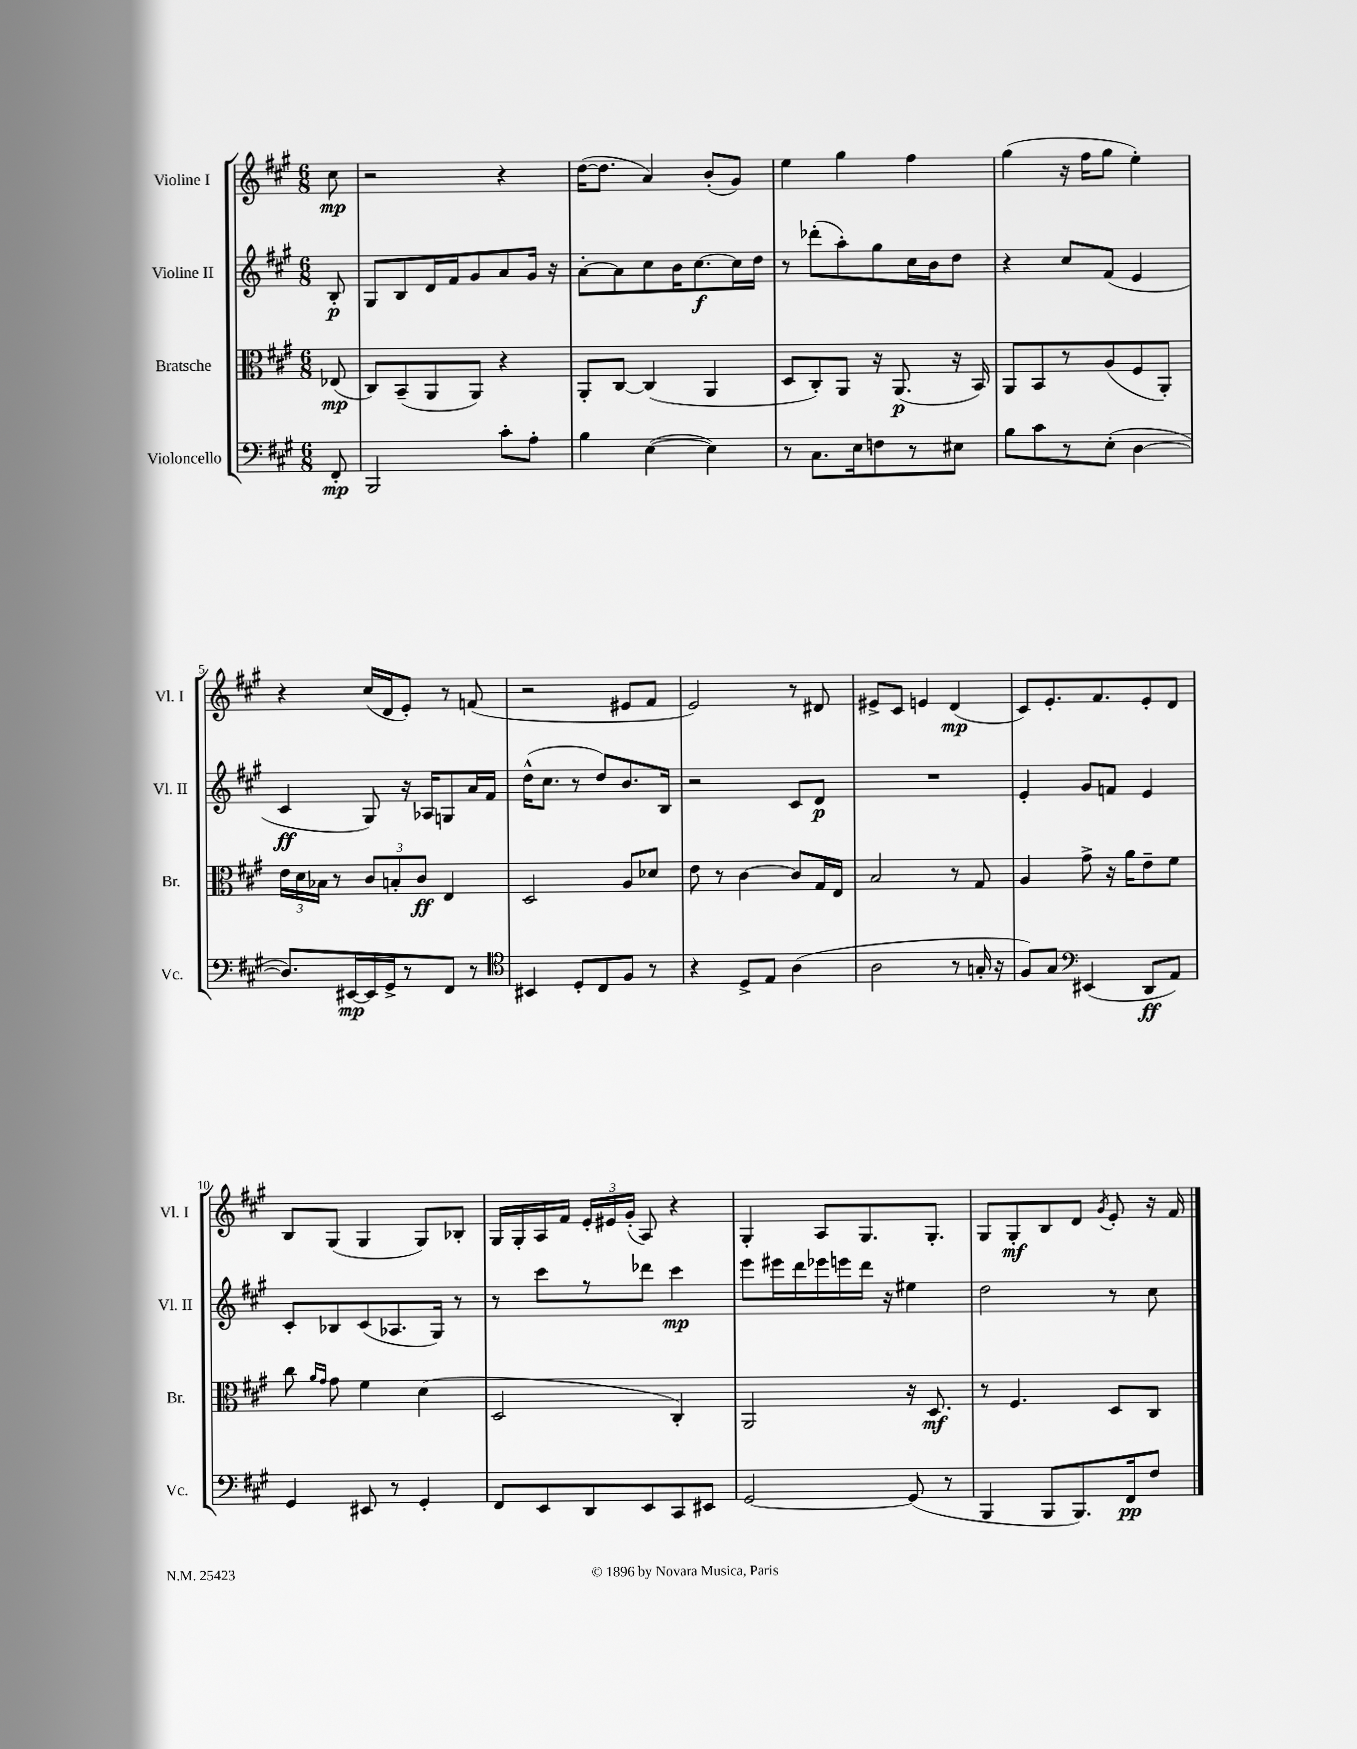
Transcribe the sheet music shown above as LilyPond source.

<<
\new StaffGroup <<
\new Staff = "s0" \with { instrumentName = "Violine I" shortInstrumentName = "Vl. I" } {
    \clef treble \key a \major \numericTimeSignature \time 6/8 \partial 8
    \autoBeamOff cis''8\mp |
    r2 r4 |
    d''16[~( d''8.] a'4) b'8[-.( gis'8]) |
    e''4 gis''4 fis''4 |
    gis''4( r16 fis''16[ gis''8] e''4-.) |
    r4 cis''16[( d'16 e'8]-.) r8 f'8( |
    r2 eis'8[ fis'8] |
    e'2) r8 dis'8 |
    eis'8[-> cis'8] e'4 d'4\mp( |
    cis'8[) e'8.-. fis'8. e'8-. d'8] |
    b8[ gis8]( gis4 gis8[) bes8]-. |
    gis16[ gis16-. a16 fis'16] \tuplet 3/2 { e'16[-. eis'16 gis'16]-.( } a8) r4 |
    gis4-. a8[ gis8. gis8.]-. |
    gis8[ gis8-.\mf b8 d'8] \acciaccatura { gis'8 } e'8-. r16 fis'16 \bar "|." |
}
\new Staff = "s1" \with { instrumentName = "Violine II" shortInstrumentName = "Vl. II" } {
    \clef treble \key a \major \numericTimeSignature \time 6/8 \partial 8
    \autoBeamOff b8-.\p |
    gis8[ b8 d'16 fis'16 gis'8 a'8 gis'16] r16 |
    a'8[~-. a'8 cis''8 b'16 cis''8.~\f cis''16 d''16] |
    r8 des'''8[-.( a''8-.) gis''8 cis''16 b'16 d''8] |
    r4 cis''8[ fis'8]( e'4 |
    cis'4\ff gis8) r16 aes16[ g8 a'16 fis'16] |
    d''16[-^( cis''8.] r8 d''8[) b'8. b16] |
    r2 cis'8[ d'8]\p |
    R2. |
    e'4-. gis'8[ f'8] e'4 |
    cis'8[-. bes8 cis'8( aes8. gis16]) r8 |
    r8 cis'''8[ r8 des'''8] cis'''4\mp |
    e'''8[ eis'''16 d'''16 ees'''16 e'''16 d'''16] r16 eis''4 |
    d''2 r8 cis''8 \bar "|." |
}
\new Staff = "s2" \with { instrumentName = "Bratsche" shortInstrumentName = "Br." } {
    \clef alto \key a \major \numericTimeSignature \time 6/8 \partial 8
    \autoBeamOff ees8\mp( |
    cis8[) b,8--( a,8 a,8]) r4 |
    a,8[-. cis8]~ cis4( a,4 |
    d8[ cis8-.) a,8] r16 a,8.\p( r16 b,16) |
    a,8[ b,8 r8 a8( fis8 a,8]-.) |
    \tuplet 3/2 { e'16[ d'16 bes16] } r8 \tuplet 3/2 { cis'8[ b8-. cis'8]\ff } e4 |
    d2 a8[ des'8] |
    e'8 r8 cis'4~ cis'8[ gis16 e16] |
    b2 r8 gis8 |
    a4 gis'8-> r16 a'16[ e'8-- fis'8] |
    cis''8 \grace { a'16[ gis'16] } gis'8 fis'4 d'4( |
    d2 cis4-.) |
    a,2 r16 d8.\mf |
    r8 fis4. d8[ cis8] \bar "|." |
}
\new Staff = "s3" \with { instrumentName = "Violoncello" shortInstrumentName = "Vc." } {
    \clef bass \key a \major \numericTimeSignature \time 6/8 \partial 8
    \autoBeamOff fis,8-.\mp |
    b,,2 cis'8[-. a8]-. |
    b4 e4~( e4) |
    r8 cis8.[ e16 f8 r8 eis8] |
    b8[ cis'8 r8 e8]-.( d4~ |
    d8.[) eis,16~\mp eis,16 gis,16-> r8 fis,8] r8 |
    \clef tenor bis,4 d8[-. cis8 fis8] r8 |
    r4 d8[-> e8] a4( |
    a2 r8 g16-. r16 |
    fis8[) gis8] \clef bass eis,4( d,8[\ff a,8]) |
    gis,4 eis,8 r8 gis,4-. |
    fis,8[ e,8 d,8 e,8 cis,8 eis,8] |
    gis,2~ gis,8( r8 |
    b,,4 b,,8[ b,,8.) fis,16\pp fis8] \bar "|." |
}
>>
>>
